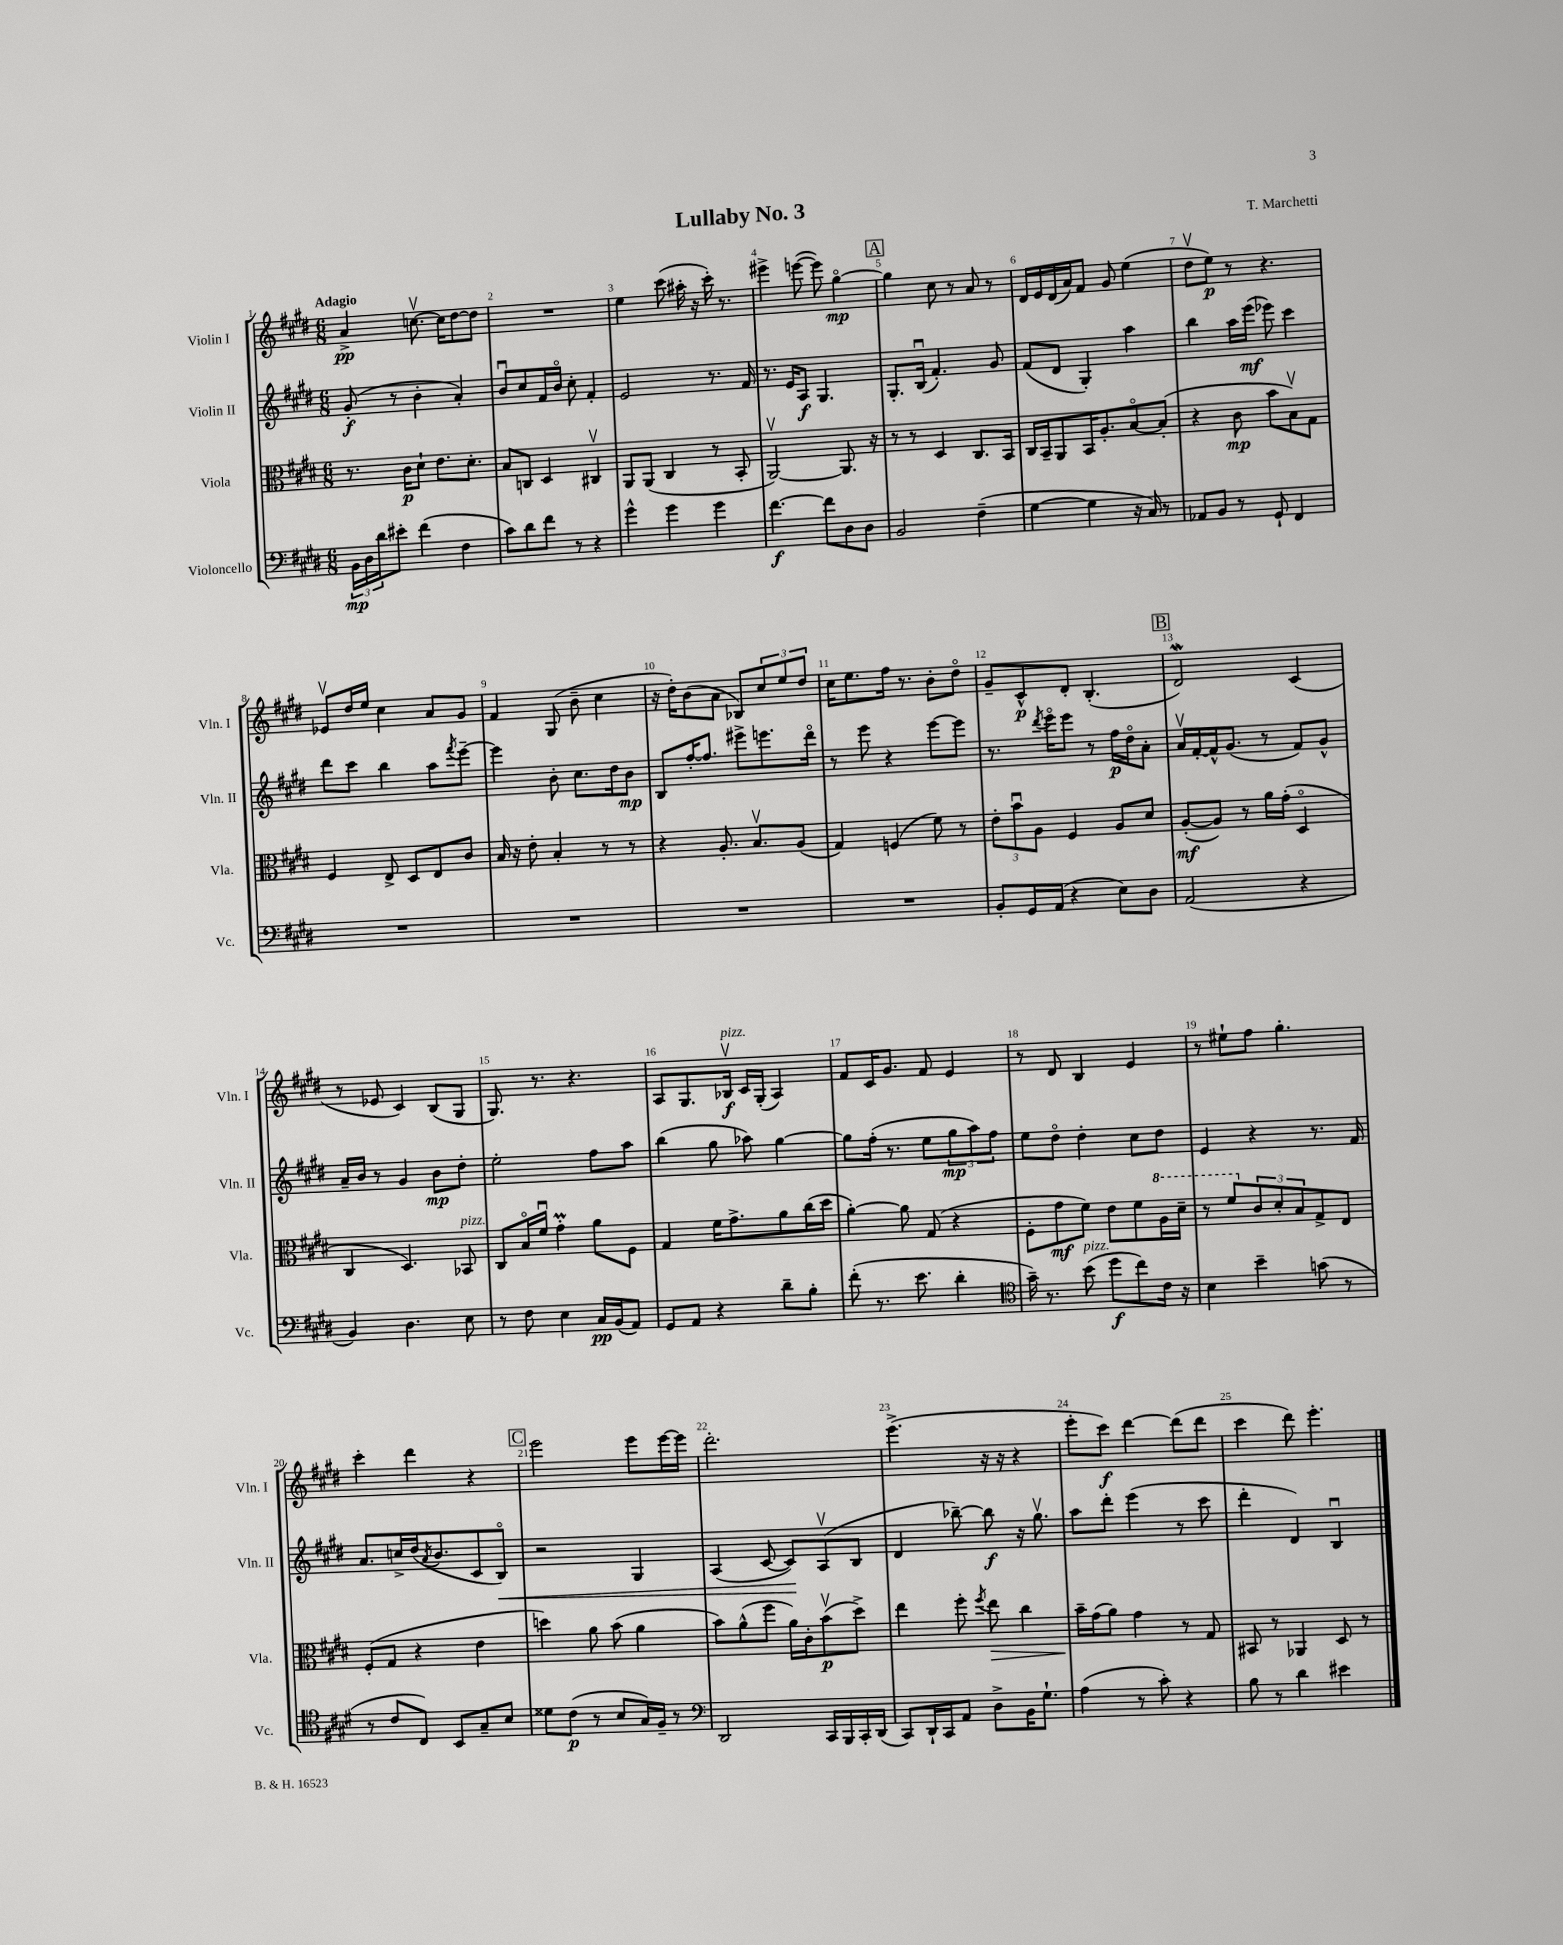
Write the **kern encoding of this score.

**kern	**kern	**kern	**kern
*staff4	*staff3	*staff2	*staff1
*clefF4	*clefC3	*clefG2	*clefG2
*k[f#c#g#d#]	*k[f#c#g#d#]	*k[f#c#g#d#]	*k[f#c#g#d#]
*M6/8	*M6/8	*M6/8	*M6/8
24BB\LL	8.r	(8g#'/	4a^/
24D#\	.	.	.
24d#\J	.	.	.
8e#'\J	.	8r	.
.	16c#\LK	.	.
(4f#\	8d#`\J	4b'\	[8.ccv\
.	8.e\L	.	.
.	.	.	16cc\]LK
4F#\	.	4a'/)	[8dd#\
.	8.d#'\J	.	.
.	.	.	8dd#\]J
=	=	=	=
8c#\L)	8B/L	8bu/L	2.r
8d#\	8C/J	8cc#/	.
8f#\J	4D#/	16f#/L	.
.	.	16bo/JJ	.
8r	.	8cc#'\	.
4r	4C#v/	4f#'/	.
=	=	=	=
4g#^^\	8AA/L	2e/	4ee\
.	(8AA/J	.	.
4g#\	4C#/	.	(8ccc#\
.	.	.	16aa#'\
.	.	.	16r
4g#\	8r	8.r	16ccc#'\)
.	.	.	8.r
.	8BB'/	.	.
.	.	16f#/	.
=	=	=	=
[4.f#\	[2AAv/)	8.r	4eee#^\
.	.	16e/LK	.
.	.	8A/J	([8eee\
8f#\]L	.	4.G#/	8eee\])
8D#\	8.AA/]	.	[4gg#o\
8D#\J	.	.	.
.	16r	.	.
=	=	=	=
2BB/	8r	8.G#'/L	4gg#\]
.	8r	.	.
.	.	(16Bu/Jk	.
.	4D#/	4.f#'/)	8cc#\
.	.	.	8r
(4F#~\	8.C#/L	.	8a/
.	.	8g#/	8r
.	16BB/Jk	.	.
=	=	=	=
[4G#\	16C#/LL	(8f#/L	16d#/LL
.	16BB~/J	.	16e/
.	8AA/	8d#/J	(16d#/
.	.	.	16a/J)
4G#\]	16BB/K	4G#'/)	8f#/J
.	8.A'/	.	.
.	.	.	8g#/
16r	[8Bo/	4aa\	(4ee\
16C#/)	.	.	.
8r	(8B'/]J	.	.
=	=	=	=
8AA-/L	4r	4bb\	8dd#v\L
8BB/J	.	.	8ee\J)
8r	8c#\	16aa\LL	8r
.	.	(16eee\JJ	.
8GG#`/	8b\L	8eee-\)	4.r
4FF#/	8Bv\)	4ccc#\	.
.	8G#\J	.	.
=	=	=	=
2.r	4F#/	8ddd#\L	8e-v/L
.	.	8ccc#\J	16dd#/L
.	.	.	16ee/JJ
.	8E^/	4bb\	4cc#\
.	8D#/L	.	.
.	8E/	8aa\L	8a/L
.	.	8qfff#/	.
.	8c#/J	[8eee~\J	8g#/J
=	=	=	=
2.r	16B/	4eee\]	4f#/
.	16r	.	.
.	8e'\	.	.
.	4B'/	8b'\	(8G#/
.	.	8.cc#\L	8b~\
.	8r	.	4cc#\
.	.	16dd#\k	.
.	8r	8b\J	.
=	=	=	=
2.r	4r	8B/L	16r
.	.	.	16dd#'\LK)
.	.	[16ff#'/K	(8b\
.	.	8.ff#/]J	.
.	8.A'/	.	8a\J
.	.	8eee#^\L	8B-/L)
.	8.Bv/L	.	.
.	.	8.eee\	12cc#/
.	.	.	12ee/
.	(8A/J	.	.
.	.	.	12dd#/J
.	.	16ddd#o\Jk	.
=	=	=	=
2.r	4G#/)	8r	16cc#\LK
.	.	.	8.ee\
.	.	8eee\	.
.	(4F/	4r	16ff#\Jk
.	.	.	8.r
.	8f#\)	[8eee\L	8b'\L
.	8r	8eee\]J	8dd#o\J
=	=	=	=
8BB'/L	12e'\L	8.r	8g#~/L
.	12bu\	.	.
16GG#/L	.	.	8c#^^/
.	12A\J	.	.
.	.	8qddd#/	.
(16AA/JJ	.	16eeeo\LK	.
4r	4F#/	8eee\J	8d#'/J
.	.	8r	(4.B'/
8E\L)	8A/L	16ff#\LL	.
.	.	16dd#o\J	.
8D#\J	8d#/J	8a'\J	.
=	=	=	=
(2AA/	([8A'/L	16av/LL	2d#/)
.	.	[16f#'/	.
.	8A/]J)	16f#^^/]J	.
.	.	(8.g#/J	.
.	8r	.	.
.	16a\LL	8r	.
.	(16g#'\JJ	.	.
4r	4D#o/	8f#/L)	(4c#/
.	.	8g#^^/J	.
=	=	=	=
4BB/)	4C#/	16a~/LL	8r
.	.	16b/JJ	.
.	.	8r	8e-/
4.D#\	4.D#/)	4g#/	4c#/)
.	.	8b\L	(8B/L
8E\	8BB-/	8dd#'\J	8G#/J
=	=	=	=
8r	8C#/L	2ee'\	8.G#/)
8F#\	16Bo/L	.	.
.	16f#u/JJ	.	8.r
4E\	4g#'\	.	.
.	.	.	4.r
16C#/LL	8a\L	8ff#\L	.
(16BB/J	.	.	.
8AA/J)	8F#\J	8aa\J	.
=	=	=	=
8GG#/L	4G#/	(4bb\	8A/L
8AA/J	.	.	8.G#/
4r	16f#\LK	8gg#\	.
.	8.g#^\	.	16B-v/Jk
.	.	8aa-\)	16c#/LL
.	.	.	(16G#'/JJ
8d#~\L	8a\	[4gg#\	4A/)
8B'\J	(16cc#\L	.	.
.	16dd#\JJ	.	.
=	=	=	=
(8f#'\	[4a'\)	8gg#\]L	8f#/L
8.r	.	(16ff#'\Jk	16c#/K
.	.	8.r	8.g#/J
.	8a\]	.	.
8.e\	.	.	.
.	(8G#/	8ee\L	8f#/
4d#'\	4r	12gg#\	4e/
.	.	12aa\)	.
.	.	12ff#\J	.
=	=	=	=
*clefC4	*	*	*
16g#~\)	8F#'\L	8ee\L	8r
8.r	.	.	.
.	8g#\	8dd#o\J	8d#/
(8b\	8f#\J)	4dd#'\	4B/
8dd#\L	8e\L	.	.
8cc#\)	8f#\	8cc#\L	4e/
16c#\Jk	16a\L	8dd#\J	.
16r	16dd#~\JJ	.	.
=	=	=	=
4B\	8r	4e/	8r
.	8ff#/L	.	8ee#`\L
4b~\	12c#/	4r	8ff#\J
.	12d#'/	.	.
.	.	.	4.gg#'\
.	12B/	.	.
(8g\	8G#^/	8.r	.
8r	8E/J	.	.
.	.	16f#/	.
=	=	=	=
8r	(8F#'/L	8.a/L	4ccc#'\
8c#/L	8G#/J	.	.
.	.	16cc^/L	.
8C#/J)	4r	(16dd#/J	4ddd#\
.	.	8qa/	.
.	.	8.b/	.
8BB/L	.	.	.
8G#~/	4e\	8c#/	4r
8B/J	.	8Bo/J)	.
=	=	=	=
8d##\L	4dd\)	2r	2eee\
(8c#\J	.	.	.
8r	8a\	.	.
8B/L	(8b\	.	.
16G#/L)	4a\	4G#/	8eee\L
16F#~/JJ	.	.	.
8r	.	.	[16eee\L
.	.	.	16eee\]JJ
=	=	=	=
*clefF4	*	*	*
2DD#/	8b\L)	(4A/	2.ddd#'\
.	(8a^^\	.	.
.	8ff#\J	[8c#/	.
.	16a\LL)	8c#/]L)	.
.	16c#'\J	.	.
16CC#/LL	(8bv\	(8Av/	.
16BBB/	.	.	.
16CC#'/	8dd#^\J)	8B/J	.
(16DD#/JJ	.	.	.
=	=	=	=
8CC#/L)	4ee\	4d#/	(4.eee^\
16DD#`/L	.	.	.
16CC#/J	.	.	.
8AA/J	8ff#'\	[8bb-~\)	.
.	8qff#/	.	.
8D#^\L	8ee\	8bb-\]	16r
.	.	.	16r
16BB\K	4cc#\	16r	4r
8.G#`\J	.	8.gg#v\	.
=	=	=	=
(4A\	16b~\LL	8aa\L	8eee'\L
.	(16g#\J	.	.
.	8a\J)	8ddd#'\J	8ccc#\J)
8r	4g#\	(4eee\	[4ddd#\
8c#'\)	.	.	.
4r	8r	8r	(8ddd#\]L
.	8G#/	8ccc#\	8ddd#\J
=	=	=	=
8B\	8BB#/	4ddd#'\	4ccc#\
8r	8r	.	.
4d#\	4AA-/	4d#/)	8ddd#\)
.	.	.	4.eee'\
4e#\	8D#/	4Bu/	.
.	8r	.	.
==	==	==	==
*-	*-	*-	*-
